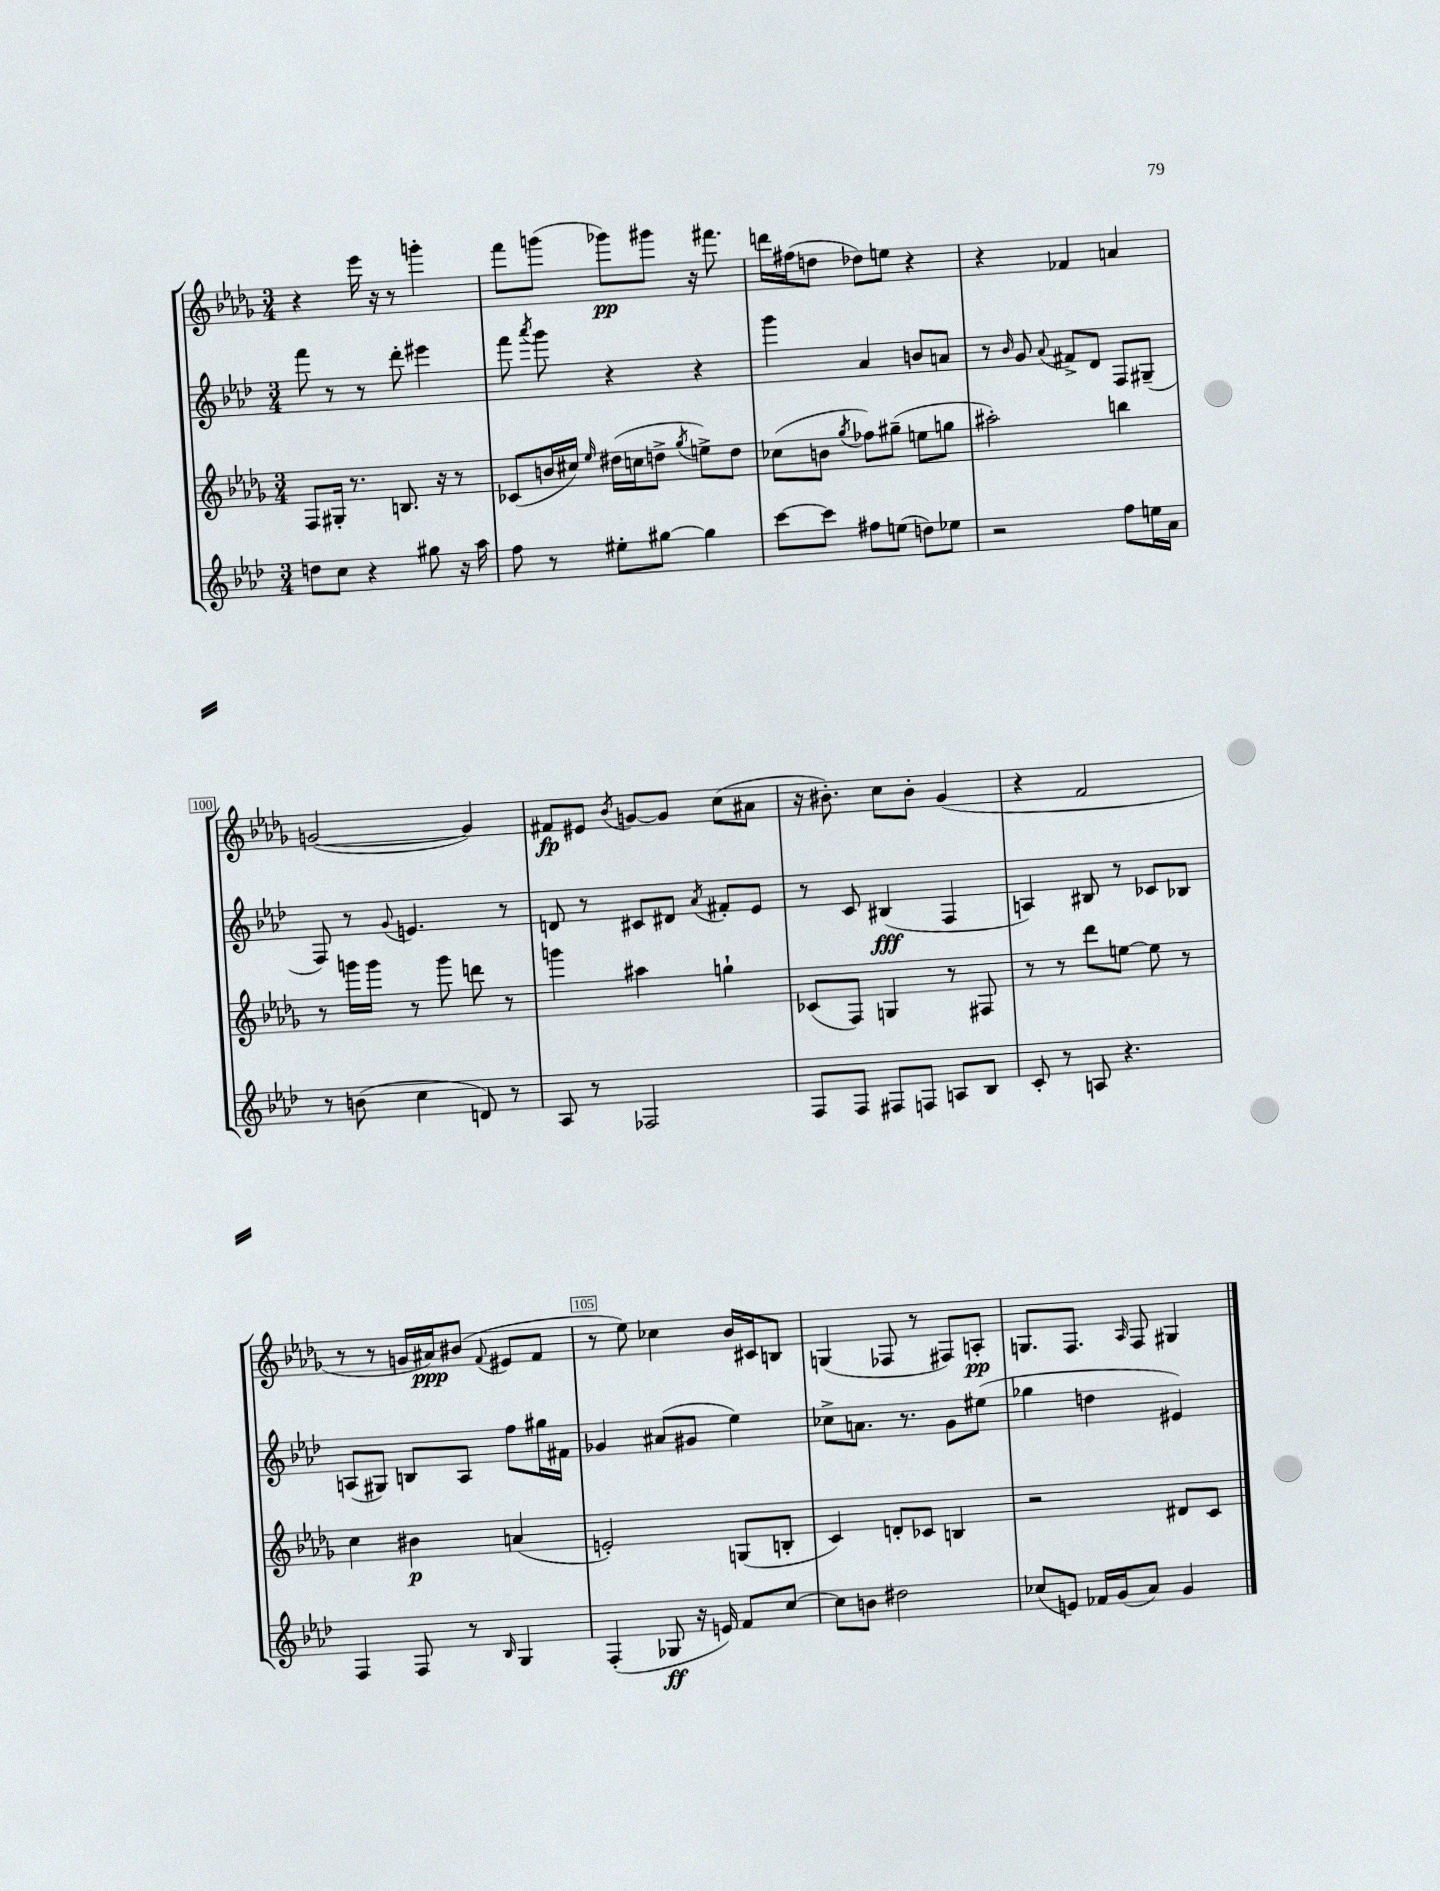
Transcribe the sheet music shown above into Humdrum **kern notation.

**kern	**kern	**kern	**kern
*staff4	*staff3	*staff2	*staff1
*clefG2	*clefG2	*clefG2	*clefG2
*k[b-e-a-d-]	*k[b-e-a-d-g-]	*k[b-e-a-d-]	*k[b-e-a-d-g-]
*M3/4	*M3/4	*M3/4	*M3/4
8dd	8F	8fff	4r
8cc	16G#'	8r	.
.	8.r	.	.
4r	.	8r	16eee-
.	.	.	16r
.	8.B	8ddd-'	8r
8gg#	.	4eee#	4ggg'
.	16r	.	.
16r	8r	.	.
16aa-	.	.	.
=	=	=	=
8ff	(8c-	8fff	8fff
.	.	8qaaa-	.
8r	16b	8ggg	(8ggg
.	16cc#)	.	.
.	16qqee-	.	.
8ee#'	(16dd#	4r	8ggg-)
.	16cc	.	.
[8gg#	8dd^	.	8ggg#
.	8qgg-	.	.
4gg#]	8ee^)	4r	16r
.	.	.	8.fff#
.	8dd	.	.
=	=	=	=
[8ccc	(8cc-	4ggg	16ddd
.	.	.	(16ff#
8ccc]	8b	.	8dd
.	8qgg-	.	.
8ff#	8ff-)	4a-	8dd-)
(8ee	(8gg#~	.	8ee
8dd)	8ee	8b	4r
8ee-	8gg	8a	.
=	=	=	=
2r	2aa#')	8r	4r
.	.	16qqb-	.
.	.	8g	.
.	.	8qqa-	.
.	.	8f#^	4f-
.	.	8d-	.
8ff	4bb	8F	4a
16ee	.	(8G#~	.
16a-	.	.	.
=	=	=	=
8r	8r	8F)	([2g
(8b	16ggg	8r	.
.	16ggg	.	.
.	.	8qqg	.
4cc	8r	4.e	.
.	8ggg	.	.
8d)	8ddd	.	4g])
8r	8r	8r	.
=	=	=	=
8A-	4ggg	8d	8f#
8r	.	8r	8e#
.	.	.	8qb-
2F-	4aa#	8c#	[8g
.	.	8d#	8g]
.	.	8qa-	.
.	4gg`	8f#'	(8cc
.	.	8e-	8a#
=	=	=	=
8F	(8c-	8r	16r
.	.	.	8.b#')
8F	8F)	8c	.
8F#	4G	(4B#	8cc
8F	.	.	8b#'
8A	8r	4F	(4g-
8B-	8F#	.	.
=	=	=	=
8c'	8r	4A)	4r
8r	8r	.	.
8A	8ddd-	8B#	2f
4.r	[8ee	8r	.
.	8ee]	8c-	.
.	8r	8B-	.
=	=	=	=
4F	4cc	(8A	8r
.	.	8G#)	8r
8F	4b#	8B	16g
.	.	.	16a#)
8r	.	8A	(8b#
16qqB-	.	.	8qqf
4G	(4a	8ff	8e#
.	.	16gg#	8f
.	.	16f#	.
=	=	=	=
(4F'	2e')	4g-	8r
.	.	.	8ee-)
8G-	.	(8a#	4cc-
16r	.	8g#	.
16e)	.	.	.
8f	(8G	4ee-)	16b-
.	.	.	16c#
[8cc	8B'	.	8B
=	=	=	=
8cc]	4c)	8cc-^	(4G
8b	.	8.a	.
2dd#	8d'	.	8F-
.	.	8.r	.
.	8c-	.	8r
.	4B	8g	8F#)
.	.	(8ee#	8A'
=	=	=	=
(8cc-	2r	4gg-	8.G
8e)	.	.	.
.	.	.	8.F
16f-	.	4dd	.
(16g	.	.	.
.	.	.	16qqA-
8a-)	.	.	8F
4g	8d#	4e#)	4G#
.	8c	.	.
==	==	==	==
*-	*-	*-	*-
